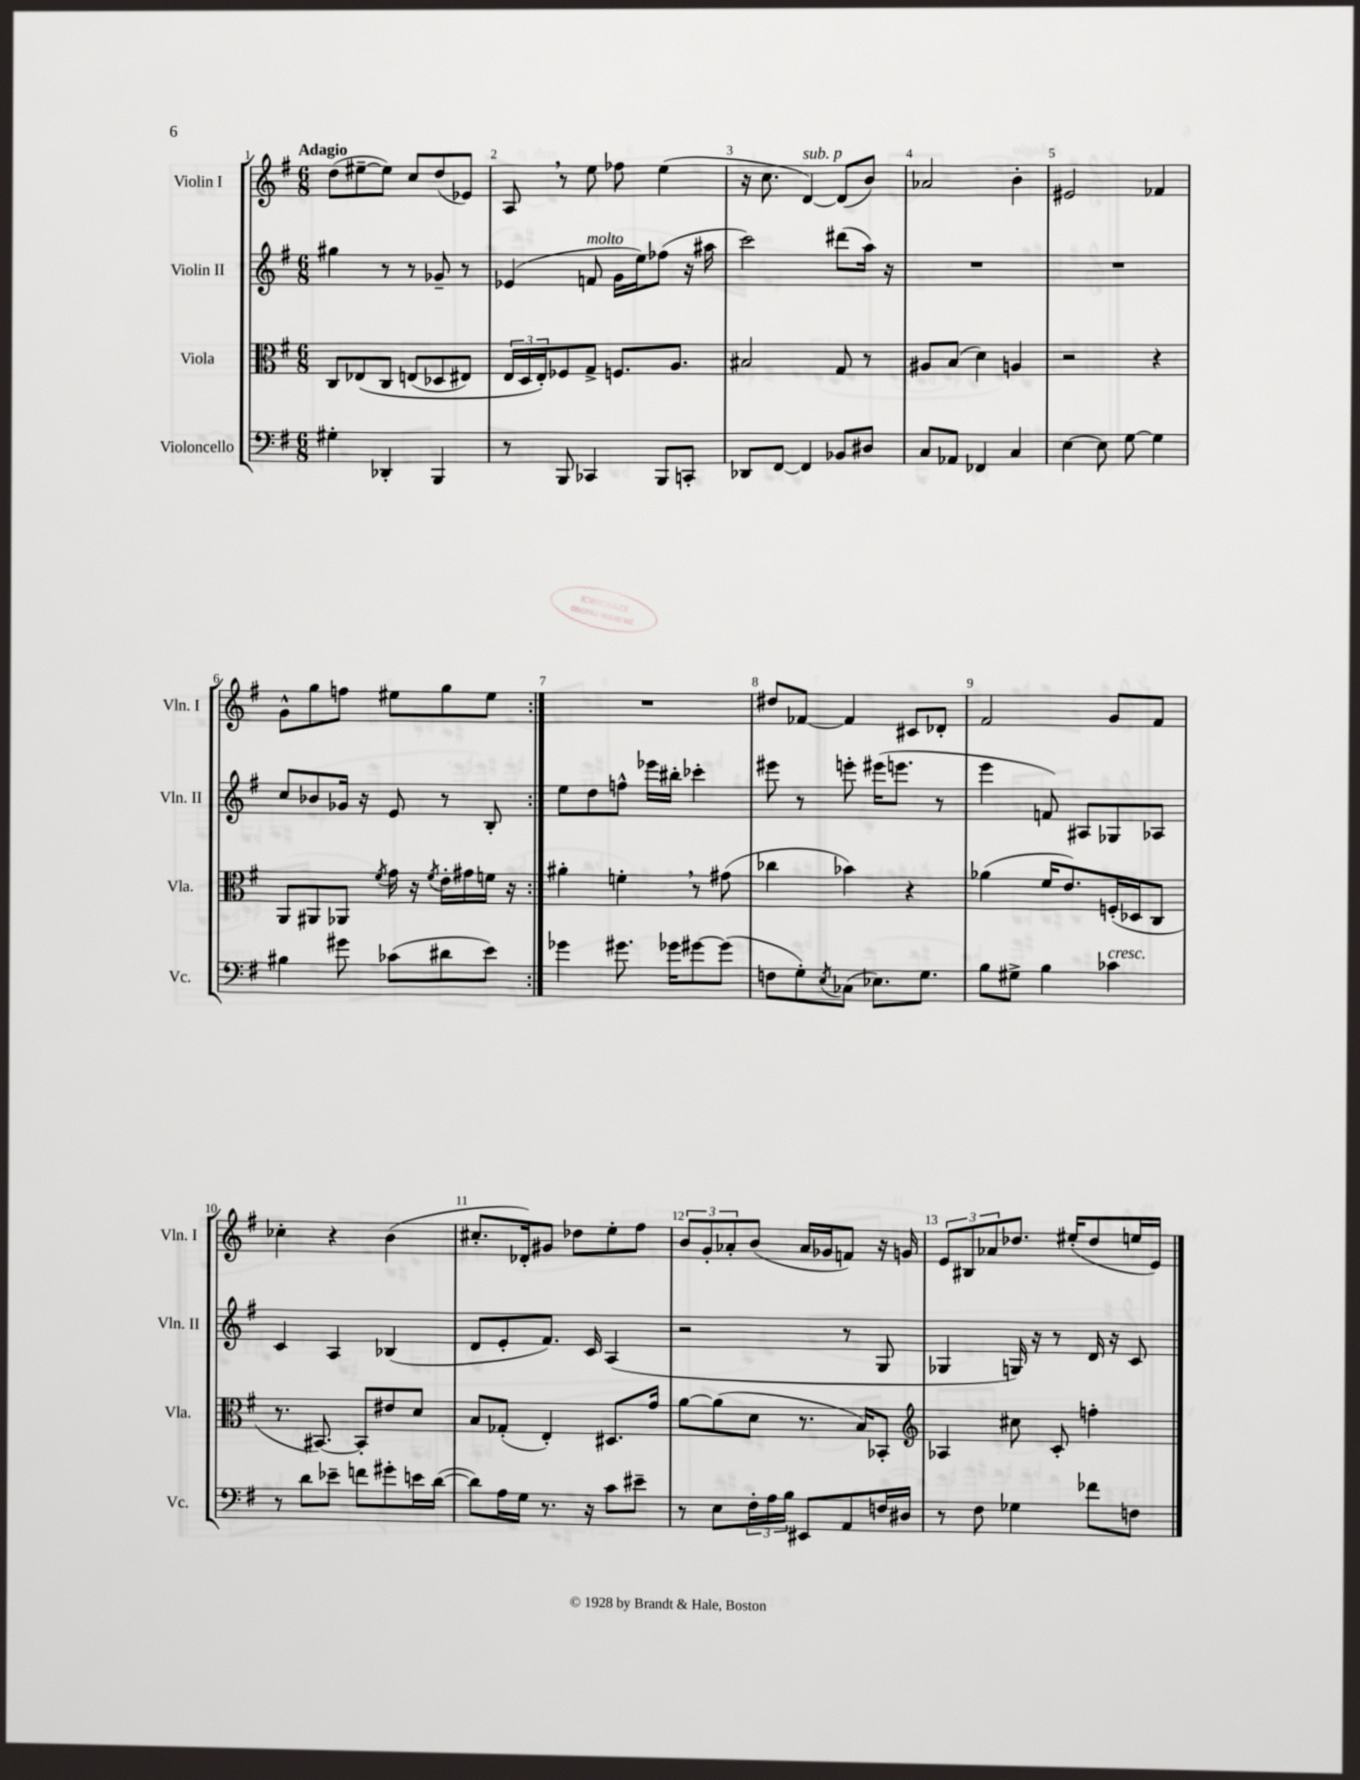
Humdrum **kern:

**kern	**kern	**kern	**kern
*staff4	*staff3	*staff2	*staff1
*clefF4	*clefC3	*clefG2	*clefG2
*k[f#]	*k[f#]	*k[f#]	*k[f#]
*M6/8	*M6/8	*M6/8	*M6/8
4G#'\	8C/L	4gg#\	(8dd\L
.	&(8E-/	.	[8ee#~\
4DD-'/	8C/J	8r	8ee#\]J)
.	(8E/L	8r	8cc/L
4BBB/	8D-/	8g-~/	(8dd/
.	8E#/J)	8r	8e-/J)
=	=	=	=
8r	24E/LL	(4e-/	8A/
.	24D/	.	.
.	24E'/J&)	.	.
8BBB/	8F-/	.	8r
4CC-/	8G^/J	8f/	8ee\
.	8.F/L	16g\LL	8ff-\
.	.	16ee\J)	.
8BBB/L	.	(8ff-\J	(4ee\
.	8.A/J	.	.
8CC'/J	.	16r	.
.	.	16aa#\	.
=	=	=	=
8DD-/L	2B#/	2ccc\)	16r
.	.	.	8.cc\
[8FF#/J	.	.	.
4FF#/]	.	.	[4d/)
8BB-/L	8G/	(8ddd#\L	(8d/]L
8D#/J	8r	16aa\Jk)	8b/J)
.	.	16r	.
=	=	=	=
8C/L	8A#/L	2.r	2a-/
8AA-/J	(8B/J	.	.
4FF-/	4d\)	.	.
4C/	4A/	.	4b'\
=	=	=	=
[4E\	2r	2.r	2e#/
8E\]	.	.	.
[8G\	.	.	.
4G\]	4r	.	4f-/
=	=	=	=
4B#\	8AA/L	8cc/L	8g^^\L
.	8AA#/	8b-/	8gg\
8g#\	8AA-/J	16g-/Jk	8ff\J
.	.	16r	.
.	8qf#/	.	.
(8c-\L	16g\	8e/	8ee#\L
.	16r	.	.
.	8qf#/	.	.
8d#\	16e'\LL	8r	8gg\
.	16g#\	.	.
8e\J)	16f\JJ	8B'/	8ee#\J
.	16r	.	.
=:|!	=:|!	=:|!	=:|!
4g-\	4a#'\	8ee\L	2.r
.	.	8dd\	.
8.g#\	4f'\	8ff^^\J	.
.	.	16eee-\LL	.
16g-\LK	.	16bb#'\JJ	.
[8g#\	8r	4ccc-'\	.
(8g#\]J	(8g#\	.	.
=	=	=	=
8F\L	4cc-\	8eee#\	8dd#/L
8G'\)	.	8r	[8f-/J
8qE/	.	.	.
(8C-\J	4b-\)	8eee'\	4f-/]
8.E-\L)	.	(16eee#\LK	.
.	.	8.eee\J	.
.	4r	.	8c#/L
8.G\J	.	.	.
.	.	8r	8d-'/J
=	=	=	=
8B\L	(4a-\	4eee\	2f#/
8G#^\J	.	.	.
4B\	16f#/LK	8f/)	.
.	8.e/)	.	.
.	.	8A#/L	.
4c-\	(16F'/L	8G-/	8g/L
.	16D-/J	.	.
.	8C/J	8A-/J	8f#/J
=	=	=	=
8r	8.r	4c/	4cc-'\
8d\L	.	.	.
.	[8.BB#/)	.	.
8e-~\J	.	4A/	4r
8f\L	8BB#'/]L	.	.
8g#'\	8e#/	(4B-/	(4b\
16e\L	8d/J	.	.
([16d\JJ	.	.	.
=	=	=	=
8d\]L)	8B/L	8d/L	8.cc#'/L
16A\L	(8G-'/J	8e'/	.
16G\JJ	.	.	16d-'/k)
8.r	4E'/)	8.f#/J)	8g#/J
.	.	.	8dd-\L
16r	.	16c/	.
8c\L	8.D#/L	(4A/	8ee'\
8e#~\J	.	.	8ff#\J
.	16g/Jk	.	.
=	=	=	=
8r	[8a\L	2r	12b/L
.	.	.	12g'/
8E\L	(8a\]	.	.
.	.	.	12a-'/
24F#'\L	8d\J	.	(8b/J
24A\	.	.	.
24B\JJ	.	.	.
8EE#/L	8.r	.	16a-/LL
.	.	.	16g-/J
8AA/	.	8r	8f/J)
.	16B/LK)	.	.
16F/L	8BB-'/J	8G/	16r
16D#/JJ	.	.	16g/
=	=	=	=
*	*clefG2	*	*
8r	4A-/	4G-/	12e/L
.	.	.	12B#/
8F#\	.	.	.
.	.	.	12a-/
4G-\	8cc#\	16G/)	8.dd-/J
.	.	16r	.
.	8c'/	8r	.
.	.	.	(16ee#'/LK
8f-\L	4ff'\	16d/	8dd-/
.	.	16r	.
8F\J	.	8c/	16ee/L
.	.	.	16e/JJ)
==	==	==	==
*-	*-	*-	*-
